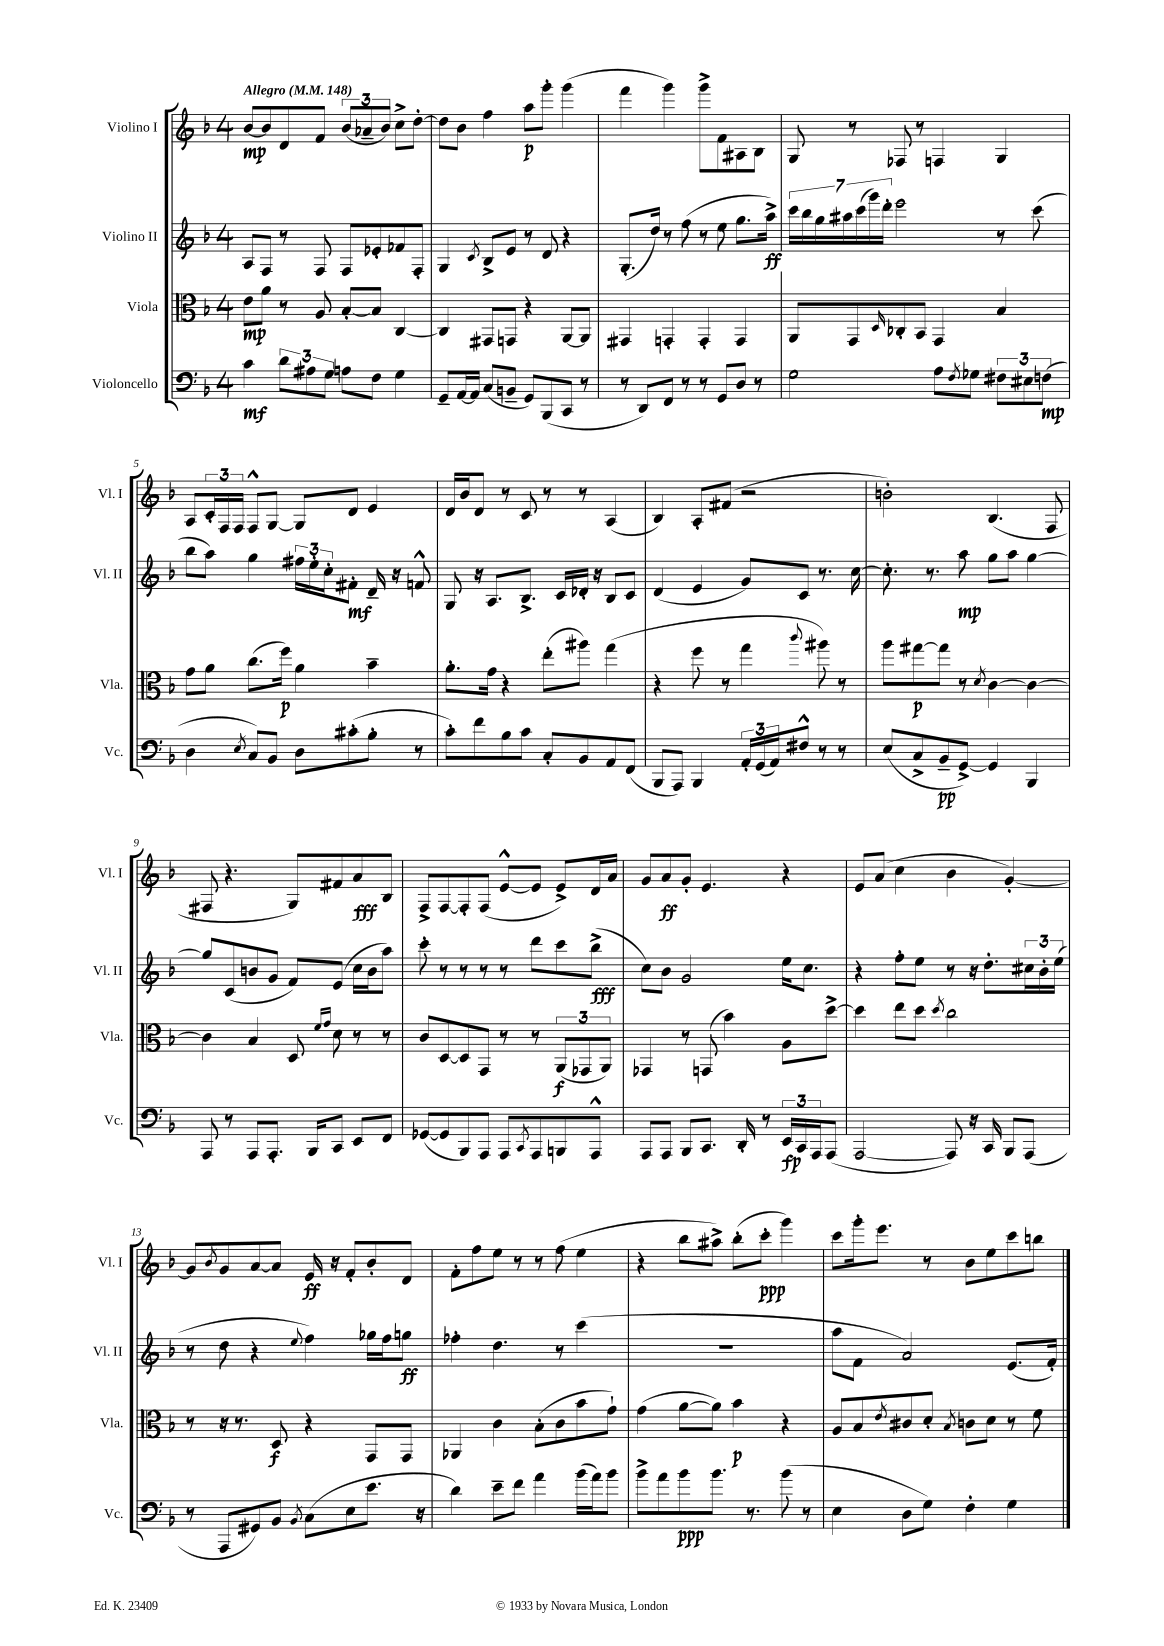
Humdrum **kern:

**kern	**dynam	**kern	**dynam	**kern	**dynam	**kern	**dynam
*part4	*part4	*part3	*part3	*part2	*part2	*part1	*part1
*staff4	*staff4	*staff3	*staff3	*staff2	*staff2	*staff1	*staff1
*I"Violoncello	*	*I"Viola	*	*I"Violino II	*	*I"Violino I	*
*I'Vc.	*	*I'Vla.	*	*I'Vl. II	*	*I'Vl. I	*
*clefF4	*	*clefC3	*	*clefG2	*	*clefG2	*
*k[b-]	*	*k[b-]	*	*k[b-]	*	*k[b-]	*
*M4/4	*	*M4/4	*	*M4/4	*	*M4/4	*
*MM148	*	*MM148	*	*MM148	*	*MM148	*
=1	=1	=1	=1	=1	=1	=1	=1
!	!	!	!	!	!	!LO:TX:a:B:t=Allegro	!
4c\	mf	8e\L	mp	8A/L	.	[8b-/L	mp
.	.	8a\J	.	8F/J	.	8b-/]	.
12d\L	.	8r	.	8r	.	8d/	.
12A#X\	.	.	.	.	.	.	.
.	.	8A/	.	8F/	.	8f/J	.
12G\J	.	.	.	.	.	.	.
8An\L	.	[8B-'/L	.	8F/L	.	(12b-/L	.
.	.	.	.	.	.	12a-X~/	.
8F\J	.	8B-/J]	.	8e-X'/	.	.	.
.	.	.	.	.	.	12b-/J)	.
4G\	.	[4C/	.	8f-X/	.	8cc^\L	.
.	.	.	.	8F'/J	.	[8dd'\J	.
=2	=2	=2	=2	=2	=2	=2	=2
8GG~/L	.	4C/]	.	4G/	.	8dd\L]	.
[16AA/L	.	.	.	.	.	8b-\J	.
16AA/JJ]	.	.	.	.	.	.	.
.	.	.	.	8qc/	.	.	.
(8C/L	.	8GG#X/L	.	8B-^/L	.	4ff\	.
8BBn~/J	.	8GGn/J	.	8e/J	.	.	.
8GG/L)	.	4r	.	8r	.	8aa\L	p
(8BBB-/	.	.	.	8d/	.	8ggg'\J	.
8CC/J	.	[8AA/L	.	4r	.	(4ggg\	.
8r	.	8AA/J]	.	.	.	.	.
=3	=3	=3	=3	=3	=3	=3	=3
8r	.	4GG#X/	.	(8.G'/L	.	4fff\	.
8DD/L)	.	.	.	.	.	.	.
.	.	.	.	16dd/Jk)	.	.	.
8FF/J	.	4GGn'/	.	8r	.	4ggg\)	.
8r	.	.	.	(8ff\	.	.	.
8r	.	4GG'/	.	8r	.	8ggg^\L	.
8GG/L	.	.	.	8ee\	.	8f\	.
8D/J	.	4GG/	.	8.gg\L	.	8A#X\	.
8r	.	.	.	.	.	8B-\J	.
.	.	.	.	16aa^\Jk)	ff	.	.
=4	=4	=4	=4	=4	=4	=4	=4
2G\	.	8AA/L	.	28ccc\LL	.	8G/	.
.	.	.	.	28bb-\	.	.	.
.	.	.	.	28gg\	.	.	.
.	.	.	.	28aa#X\	.	.	.
.	.	8GG/	.	.	.	8r	.
.	.	.	.	(28ccc\	.	.	.
.	.	.	.	28ggg\)	.	.	.
.	.	.	.	28ddd'\JJ	.	.	.
.	.	16qqD/	.	.	.	.	.
.	.	8C-X'/	.	2eee\	.	8F-X/	.
.	.	8BB-/J	.	.	.	8r	.
8A\L	.	4GG/	.	.	.	4Fn/	.
8qF/	.	.	.	.	.	.	.
8G-X\J	.	.	.	.	.	.	.
12F#X\L	.	4B-/	.	8r	.	4G/	.
12E#X\	.	.	.	.	.	.	.
.	.	.	.	(8ccc\	.	.	.
(12Fn\J	mp	.	.	.	.	.	.
!!LO:LB:g=z
=5	=5	=5	=5	=5	=5	=5	=5
4D\	.	8g\L	.	8bb-\L	.	8A/L	.
.	.	8a\J	.	8aa\J)	.	24c'/L	.
.	.	.	.	.	.	24F/	.
.	.	.	.	.	.	24F/JJ	.
8qE/	.	.	.	.	.	.	.
8C/L)	.	(8.cc\L	.	4gg\	.	8F^^/L	.
8BB-/J	.	.	.	.	.	[8G/J	.
.	.	16ff\Jk)	p	.	.	.	.
8D\L	.	4a\	.	24ff#X\LL	.	8G/L]	.
.	.	.	.	24ee'\	.	.	.
.	.	.	.	24cc'\J	.	.	.
(8c#X'\	.	.	.	8f#X'\J	mf	8d/J	.
8B-'\J	.	4b-~\	.	16d~/	.	4e/	.
.	.	.	.	16r	.	.	.
8r	.	.	.	8fn^^/	.	.	.
=6	=6	=6	=6	=6	=6	=6	=6
8c'\L)	.	8.a'\L	.	8G/	.	16d/LL	.
.	.	.	.	.	.	16b-/J	.
8f\	.	.	.	16r	.	8d/J	.
.	.	16g\Jk	.	8.A/L	.	.	.
8B-\	.	4r	.	.	.	8r	.
8c\J	.	.	.	8.B-^/J	.	8c/	.
8C'/L	.	(8ee'\L	.	.	.	8r	.
.	.	.	.	16c/LL	.	.	.
8BB-/	.	8aa#X\J)	.	16d-X'/JJ	.	8r	.
.	.	.	.	16r	.	.	.
8AA/	.	(4gg\	.	8B-/L	.	(4A/	.
(8FF/J	.	.	.	8c/J	.	.	.
=7	=7	=7	=7	=7	=7	=7	=7
8BBB-/L	.	4r	.	(4d/	.	4B-/)	.
8AAA/J)	.	.	.	.	.	.	.
4BBB-/	.	8ff\	.	4e/	.	8A'/L	.
.	.	8r	.	.	.	(8f#X/J	.
24AA'/LL	.	4gg\	.	8g/L)	.	2r	.
(24GG/	.	.	.	.	.	.	.
24AA/J)	.	.	.	.	.	.	.
8F#X^^/J	.	.	.	8c/J	.	.	.
.	.	8qqccc/	.	.	.	.	.
8r	.	8aa#X\)	.	8.r	.	.	.
8r	.	8r	.	.	.	.	.
.	.	.	.	[16cc\	.	.	.
=8	=8	=8	=8	=8	=8	=8	=8
(8E/L	.	8aa\L	.	8.cc'\]	.	2bn'\)	.
8C^/	.	[8gg#X\	p	.	.	.	.
.	.	.	.	8.r	.	.	.
8BB-~/	pp	8gg#\J]	.	.	.	.	.
[8GG^/J)	.	8r	.	8aa\	mp	.	.
.	.	8qd/	.	.	.	.	.
4GG/]	.	[4c\	.	8gg\L	.	(4.B-/	.
.	.	.	.	8aa\J	.	.	.
4BBB-/	.	4c\_	.	[4gg\	.	.	.
.	.	.	.	.	.	8F/	.
!!LO:LB:g=z
=9	=9	=9	=9	=9	=9	=9	=9
8AAA/	.	4c\]	.	8gg/L]	.	8F#X/	.
8r	.	.	.	(8c/	.	4.r	.
8AAA/L	.	4B-/	.	8bn/	.	.	.
8.AAA'/J	.	.	.	8g/J	.	.	.
.	.	8D/	.	8f/L)	.	8G/L)	.
16BBB-/KL	.	.	.	.	.	.	.
.	.	16qqf/LL	.	.	.	.	.
.	.	16qqg/JJ	.	.	.	.	.
8CC/J	.	8d\	.	(8e/J	.	8f#X/	.
8EE/L	.	8r	.	16cc\LL	.	8a/	fff
.	.	.	.	16b\J	.	.	.
8FF/J	.	8r	.	8aa\J)	.	8B-/J	.
=10	=10	=10	=10	=10	=10	=10	=10
([8GG-X/L	.	8c/L	.	8ccc'\	.	8F^/L	.
8GG-/]	.	[8D/	.	8r	.	[8F/	.
8BBB-/)	.	8D/]	.	8r	.	8F'/]	.
8AAA/J	.	8GG/J	.	8r	.	(8F/J	.
8AAA/L	.	8r	.	8r	.	[8e^^/L	.
8qCC/	.	.	.	.	.	.	.
8AAA/	.	8r	.	8ddd\L	.	8e/J]	.
8BBBn/	.	(12AA/L	f	8ccc\	.	8e^/L)	.
.	.	12GG-X/	.	.	.	.	.
8AAA^^/J	.	.	.	(8bb-^\J	fff	16d/L	.
.	.	12AA/J)	.	.	.	.	.
.	.	.	.	.	.	16a/JJ	.
=11	=11	=11	=11	=11	=11	=11	=11
8AAA/L	.	4GG-X/	.	8cc\L)	.	8g/L	.
8AAA/J	.	.	.	8b-\J	.	8a/	ff
8BBB-/L	.	8r	.	2g/	.	8g'/J	.
8.CC/J	.	(8GGn/	.	.	.	4.e/	.
.	.	4b-\)	.	.	.	.	.
16DD'/	.	.	.	.	.	.	.
8r	.	.	.	.	.	.	.
24EE/LL	fp	8A\L	.	16ee\KL	.	4r	.
24CC/	.	.	.	.	.	.	.
.	.	.	.	8.cc\J	.	.	.
24AAA/J	.	.	.	.	.	.	.
(8AAA/J	.	[8dd^\J	.	.	.	.	.
=12	=12	=12	=12	=12	=12	=12	=12
[2AAA/	.	4dd\]	.	4r	.	8e/L	.
.	.	.	.	.	.	(8a/J	.
.	.	8ee\L	.	8ff'\L	.	4cc\	.
.	.	8dd\J	.	8ee\J	.	.	.
.	.	8qdd/	.	.	.	.	.
8AAA/])	.	2cc\	.	8r	.	4b-\	.
16r	.	.	.	16r	.	.	.
16CC/	.	.	.	8.dd'\L	.	.	.
8BBB-/L	.	.	.	.	.	[4g'/)	.
(8AAA/J	.	.	.	24cc#X\L	.	.	.
.	.	.	.	24b-'\	.	.	.
.	.	.	.	(24ee\JJ	.	.	.
!!LO:LB:g=z
=13	=13	=13	=13	=13	=13	=13	=13
8r	.	8r	.	8r	.	8g/L]	.
.	.	.	.	.	.	8qb-/	.
8AAA/L	.	16r	.	8dd\	.	8g/	.
.	.	8.r	.	.	.	.	.
8GG#X/)	.	.	.	4r	.	[8a/	.
8BB-/J	.	8D/	f	.	.	8a/J]	.
8qBB-/	.	.	.	8qqee/	.	.	.
(8C\L	.	4r	.	4ff\)	.	16e/	ff
.	.	.	.	.	.	16r	.
8E\	.	.	.	.	.	8f'/L	.
8.e\J	.	8GG/L	.	16gg-X\LL	.	8b-'/	.
.	.	.	.	16ff\J	.	.	.
.	.	8GG/J	.	8ggn\J	ff	8d/J	.
16r	.	.	.	.	.	.	.
=14	=14	=14	=14	=14	=14	=14	=14
4d\)	.	4AA-X/	.	4ff-X'\	.	8f'\L	.
.	.	.	.	.	.	8ff\	.
8e~\L	.	4c\	.	4.dd\	.	8ee\J	.
8f\J	.	.	.	.	.	8r	.
4a\	.	(8B-'\L	.	.	.	8r	.
.	.	8c\	.	8r	.	(8ff\	.
(16b-\LL	.	8b-\	.	(4ccc\	.	4ee\	.
16a\J)	.	.	.	.	.	.	.
8b-\J	.	8g`\J)	.	.	.	.	.
=15	=15	=15	=15	=15	=15	=15	=15
8b-^\L	.	(4g\	.	1r	.	4r	.
8a\	.	.	.	.	.	.	.
8b-\	ppp	[8a\L	.	.	.	8bb-\L	.
8.b-\J	.	8a\J])	.	.	.	8aa#X^\J)	.
.	.	4b-\	p	.	.	(8bb-'\L	.
8.r	.	.	.	.	.	.	.
.	.	.	.	.	.	8ccc'\J	ppp
(8b-\	.	4r	.	.	.	4ggg\)	.
8r	.	.	.	.	.	.	.
=16	=16	=16	=16	=16	=16	=16	=16
4E\	.	8A/L	.	8aa\L	.	8ccc\L	.
.	.	8B-/	.	8f\J	.	16ggg'\k	.
.	.	.	.	.	.	8.eee\J	.
.	.	8qe/	.	.	.	.	.
8D\L	.	8c#X/	.	2a/)	.	.	.
8G\J)	.	8d'/J	.	.	.	8r	.
.	.	8qB-/	.	.	.	.	.
4F'\	.	8cn\L	.	.	.	8b-\L	.
.	.	8d\J	.	.	.	8ee\	.
4G\	.	8r	.	(8.e/L	.	8ccc\	.
.	.	8f\	.	.	.	8bbn\J	.
.	.	.	.	16f'/Jk)	.	.	.
==	==	==	==	==	==	==	==
*-	*-	*-	*-	*-	*-	*-	*-
